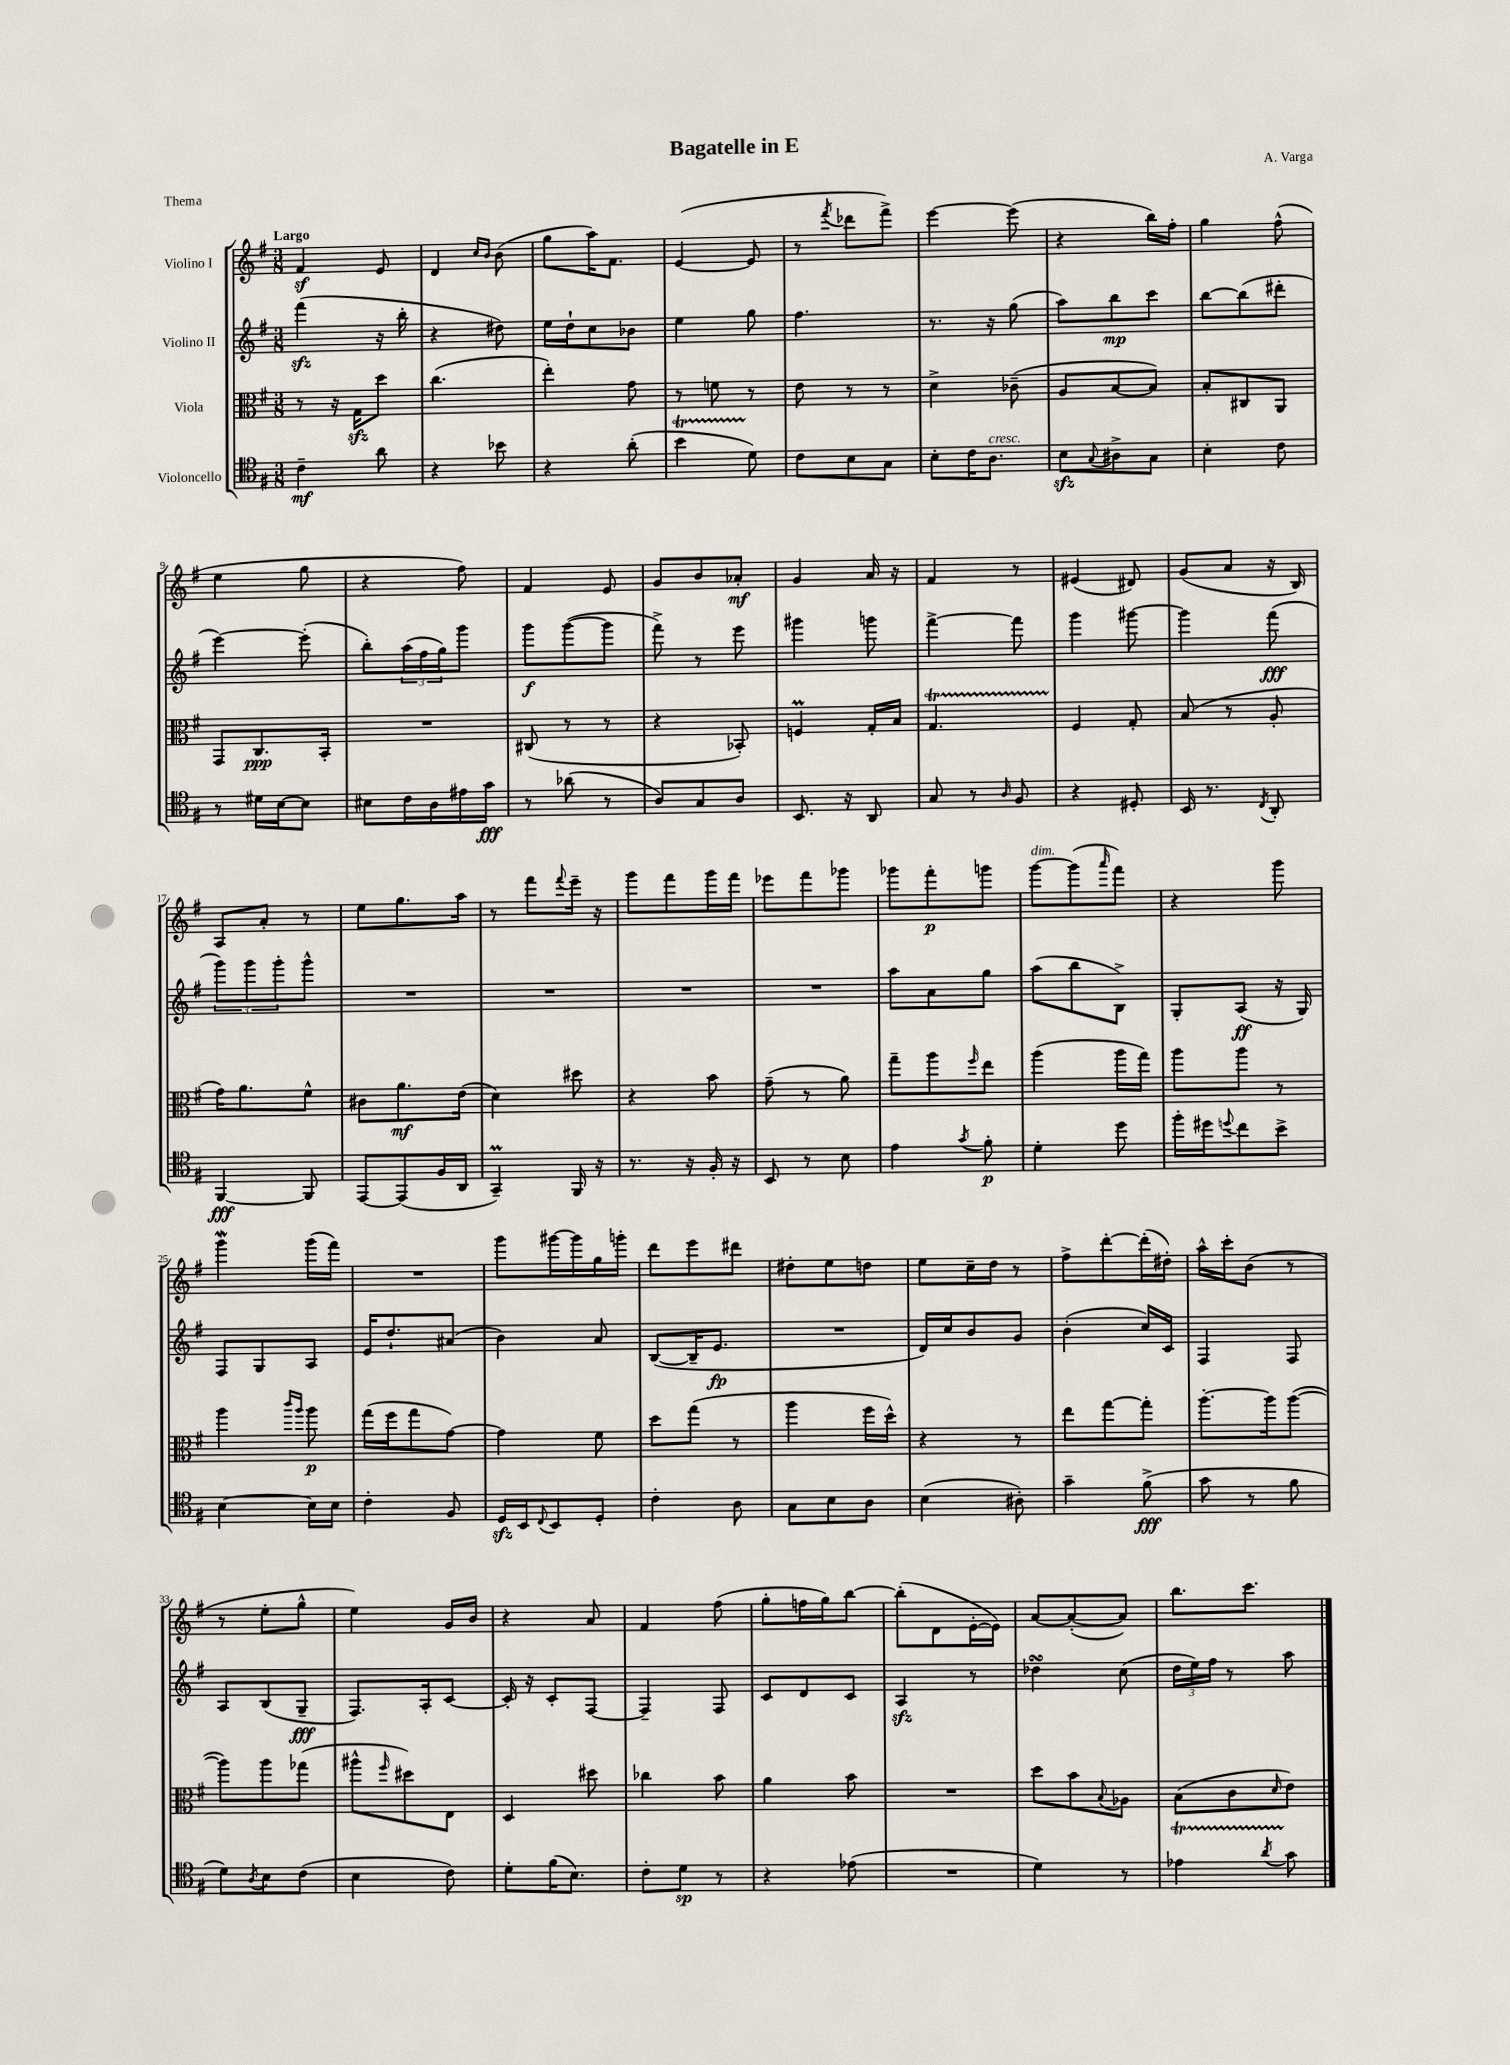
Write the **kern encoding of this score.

**kern	**kern	**kern	**kern
*staff4	*staff3	*staff2	*staff1
*clefC4	*clefC3	*clefG2	*clefG2
*k[f#]	*k[f#]	*k[f#]	*k[f#]
*M3/8	*M3/8	*M3/8	*M3/8
4c~	8r	(4fff#	4f#
.	16r	.	.
.	16G	.	.
8a	8dd	16r	8e
.	.	16bb'	.
=	=	=	=
4r	(4.cc	4r	4d
.	.	.	16qqcc
.	.	.	16qqb
8b-	.	8dd#)	(8b
=	=	=	=
4r	4ee')	16ee	8gg
.	.	16dd`	.
.	.	8cc	16aa)
.	.	.	8.f#
(8a'	8g	8b-	.
=	=	=	=
4b	8r	4ee	([4e
.	8f	.	.
8d)	8r	8gg	8e]
=	=	=	=
8c	8e	4.ff#	8r
.	.	.	8qfff#
8B	8r	.	8ddd-
8G	8r	.	8fff#^)
=	=	=	=
8B'	4d^	8.r	[4eee
16c	.	.	.
8.A	.	16r	.
.	(8c-~	(8gg	(8eee]
=	=	=	=
8B	8A	8aa)	4r
8qqG	.	.	.
8A#^	[8B	8bb	.
8G	8B])	8ccc	16bb)
.	.	.	16ff#'
=	=	=	=
4B'	8B'	[8bb	4gg
.	8C#	(8bb]	.
8c	8AA	8ddd#'	(8ff#^^
=	=	=	=
8r	8GG	[4eee)	4ee
16d#	8.C	.	.
[16B	.	.	.
8B]	.	(8eee']	8gg
.	16BB'	.	.
=	=	=	=
8B#	4.r	8bb')	4r
16c	.	(24aa	.
.	.	24ff#	.
16A	.	.	.
.	.	24gg)	.
16e#	.	8ggg	8ff#)
16g	.	.	.
=	=	=	=
8r	(8C#	8ggg	4f#
(8a-	8r	([8ggg	.
8r	8r	8ggg]	8e
=	=	=	=
8A)	4r	8fff#^)	8g
8G	.	8r	8b
8A	8BB-')	8eee	8a-'
=	=	=	=
8.BB	4F	4ggg#	4g
16r	.	.	.
8AA	16G'	8ggg	16a
.	16B	.	16r
=	=	=	=
8G	4.G	[4fff#^	4f#
8r	.	.	.
16qqA	.	.	.
8F#	.	8fff#]	8r
=	=	=	=
4r	4F#	4ggg	(4e#
8D#'	8G'	[8ggg#	8d#)
=	=	=	=
16BB	(8B	4ggg#]	(8g
8.r	.	.	.
.	8r	.	8a
8qC	.	.	.
8AA'	8A'	(8fff#	16r
.	.	.	16B)
=	=	=	=
[4FF#	16g)	12ggg)	8A
.	8.a	.	.
.	.	12ggg	.
.	.	.	8a'
.	.	12ggg'	.
8FF#]	8f#^^	8ggg^^	8r
=	=	=	=
[8EE	8c#	4.r	8ee
(8EE]	8.a	.	8.gg
16F#	.	.	.
16AA	(16e	.	16aa
=	=	=	=
4GG~)	4d)	4.r	8r
.	.	.	8fff#
.	.	.	8qqfff#
16FF#	8dd#	.	16eee~
16r	.	.	16r
=	=	=	=
8.r	4r	4.r	8ggg
.	.	.	8fff#
16r	.	.	.
16F#'	8b	.	16ggg
16r	.	.	16fff#
=	=	=	=
8BB	(8g~	4.r	8eee-
8r	8r	.	8fff#
8B	8a)	.	8ggg-
=	=	=	=
4e	8gg~	8aa	8ggg-
.	8aa	8a	8fff#'
8qg	16qqff#	.	.
8f#'	8ee	8gg	8ggg
=	=	=	=
4d'	(4aa	(8aa	[8ggg
.	.	8bb	(8ggg]
.	.	.	16qqaaa
8dd	16aa	8B^)	8fff#)
.	16gg)	.	.
=	=	=	=
16ff#'	8aa	8G'	4r
16dd#	.	.	.
8qqdd	.	.	.
8cc	8aa	(8A	.
8b^	8r	16r	8ggg
.	.	16G)	.
=	=	=	=
[4B	4aa	8F#	4ggg
.	.	8G	.
.	16qqccc	.	.
.	16qqaa	.	.
16B]	8aa	8A	(16ggg
16B	.	.	16fff#)
=	=	=	=
4c'	(16gg	16e	4.r
.	16ff#	8.dd`	.
.	8gg	.	.
8F#	[8g)	(8a#	.
=	=	=	=
16D	4g]	4b)	8ggg
16BB	.	.	.
8qqC	.	.	.
8BB	.	.	[16ggg#
.	.	.	16ggg#]
8D'	8f#	8a	16gg
.	.	.	16ggg'
=	=	=	=
4c'	8dd	([8B	8ddd
.	(8gg	16B~]	8eee
.	.	8.e	.
8A	8r	.	8ddd#
=	=	=	=
8G	4aa	4.r	8dd#'
8B	.	.	8ee
8A	16ff#	.	8dd
.	16dd^^)	.	.
=	=	=	=
(4B	4r	16d)	8ee
.	.	16cc	.
.	.	8b	16cc~
.	.	.	16dd
8A#')	8r	8g	8r
=	=	=	=
4g~	8ee	(4b'	8ff#^
.	[8gg	.	[8ddd'
(8f#^	8gg']	16cc)	(16ddd']
.	.	16c	16dd#')
=	=	=	=
8g	[8.aa'	4F#	16aa^^
.	.	.	16ccc'
8r	.	.	(8b
.	16aa]	.	.
8f#	([8aa	8F#	8r
=	=	=	=
8d)	8aa])	8A	8r
8qA	.	.	.
8B	8aa	(8B	8ee'
(8c	(8gg-	8G~	8gg^^
=	=	=	=
4B	8aa#^^	8.F#)	4ee)
.	16qqff#	.	.
.	8dd#)	.	.
.	.	16A'	.
8c)	8E	[8c	16g
.	.	.	16b
=	=	=	=
8d'	4D	16c']	4r
.	.	16r	.
(16f#	.	8c'	.
8.B)	.	.	.
.	8dd#	[8F#	8a
=	=	=	=
8c'	4cc-	4F#~]	4f#
8d	.	.	.
8r	8b	8F#	(8ff#
=	=	=	=
4r	4a	8c	8gg'
.	.	8d	16ff
.	.	.	16gg)
(8e-	8b	8c	[8bb
=	=	=	=
4.r	4.r	4A	(8bb']
.	.	.	8d
.	.	8r	[16e'
.	.	.	16e])
=	=	=	=
4d)	8dd	4dd-	[8a
.	8b	.	(8a'_
.	8qqB	.	.
8r	8A-	(8cc	8a])
=	=	=	=
4e-	(8B	24dd	8.bb
.	.	24ee)	.
.	.	24ff#	.
.	8c	8r	.
.	.	.	8.ccc
8qa	16qqd	.	.
8g	8e)	8aa	.
==	==	==	==
*-	*-	*-	*-
